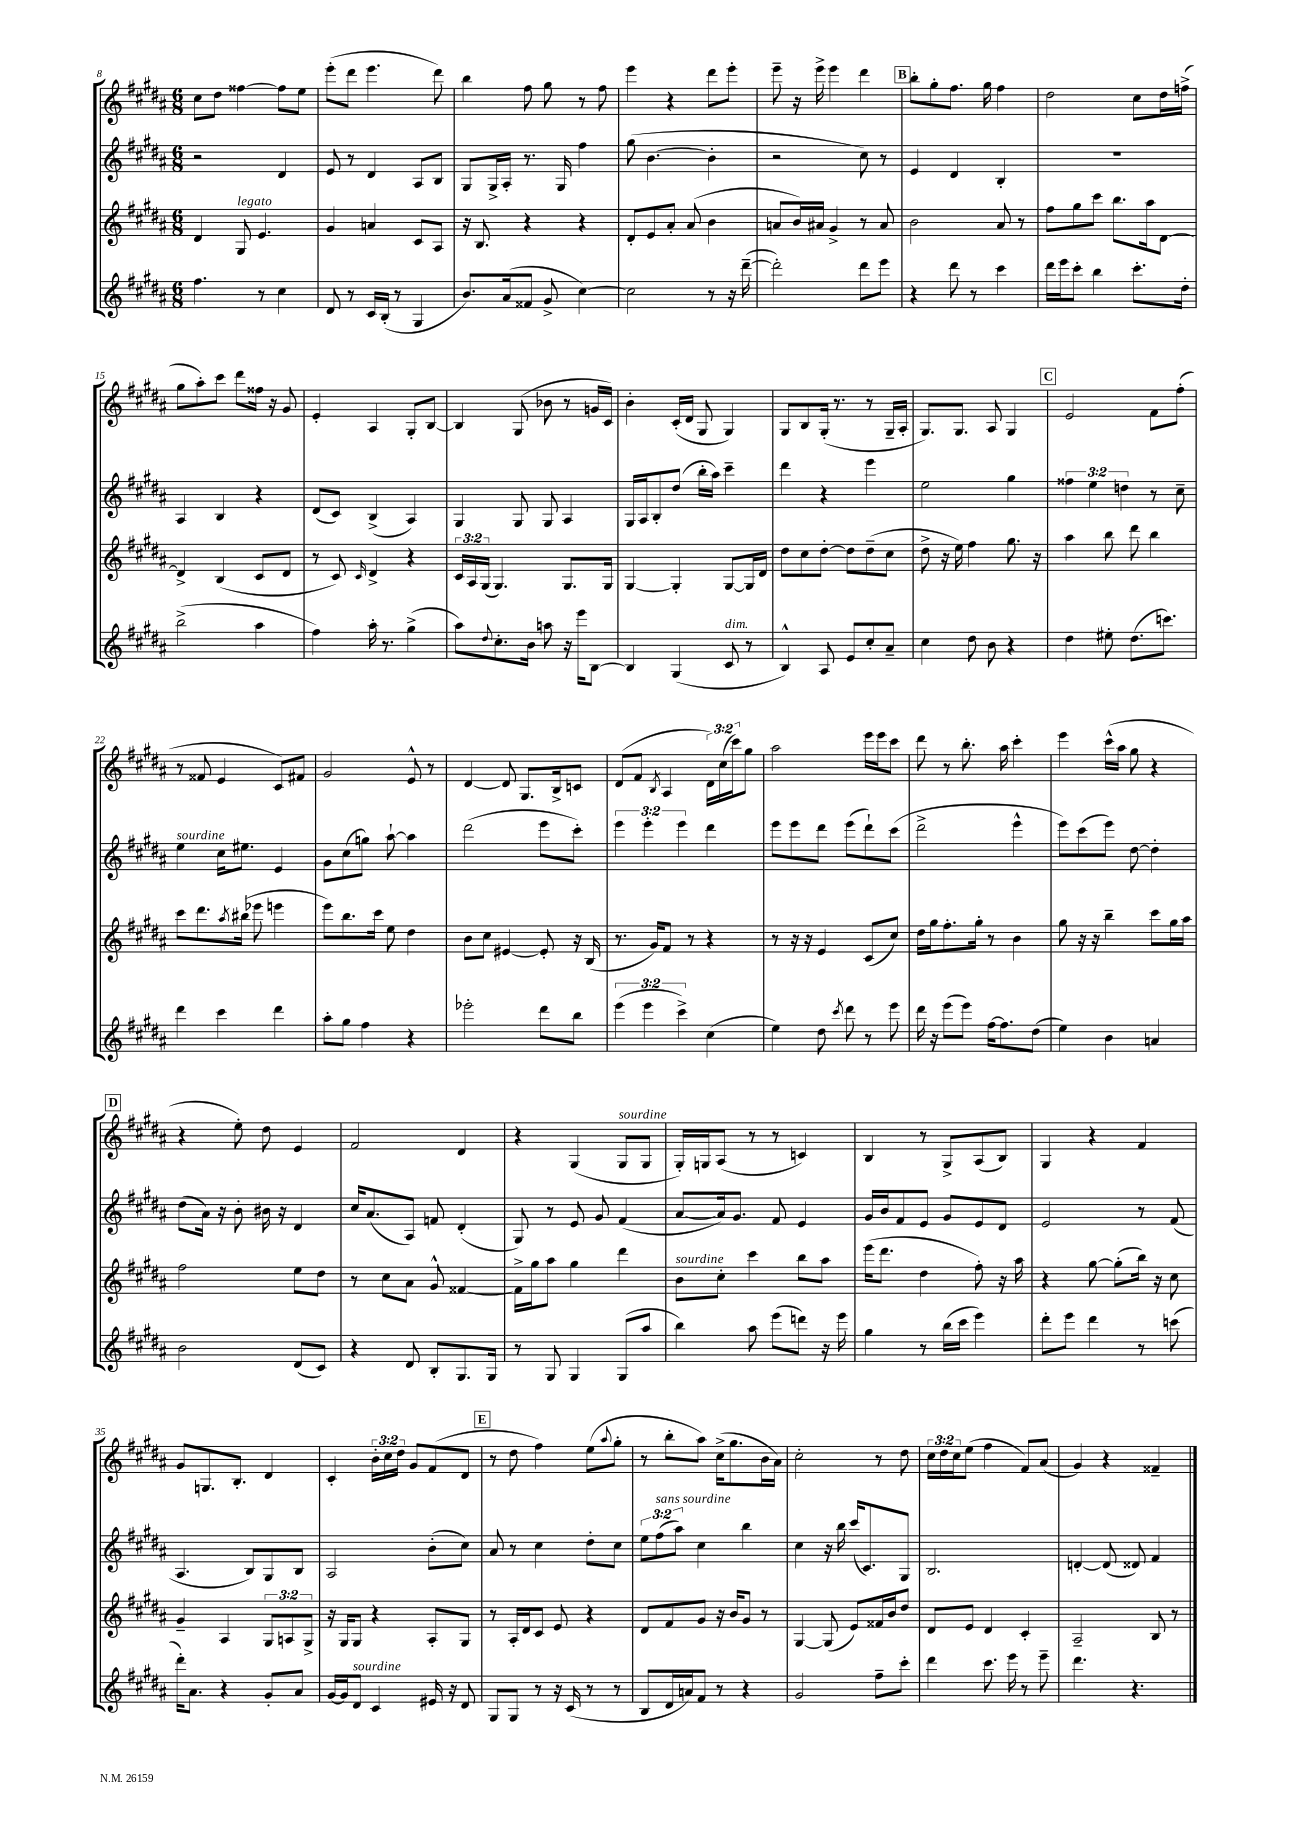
<<
\new StaffGroup <<
\new Staff = "s0" {
    \clef treble \key b \major \numericTimeSignature \time 6/8 \override Staff.TupletNumber.text = #tuplet-number::calc-fraction-text
    cis''8 dis''8 fisis''4~ fisis''8 e''8 |
    e'''8-.( dis'''8 e'''4. dis'''8) |
    b''4 fis''8 gis''8 r8 fis''8 |
    e'''4 r4 dis'''8 e'''8-. |
    e'''8-- r16 e'''16-> e'''4 dis'''4 |
    \mark \markup { \box "B" } b''8-. gis''8-. fis''8. gis''16 fis''4 |
    dis''2 cis''8 dis''16 f''16->( |
    gis''8 ais''8-.) cis'''8 dis'''8 fisis''16 r16 gis'8 |
    e'4-. ais4 gis8-. b8~ |
    b4 gis8( bes'8 r8 g'16 cis'16) |
    b'4-. cis'16-.( dis'16 gis8 gis4) |
    gis8 b8 gis16-.( r8. r8 gis16-- ais16-. |
    gis8.) gis8. ais8 gis4 |
    \mark \markup { \box "C" } e'2 fis'8 fis''8-.( |
    r8 fisis'8 e'4 cis'8) fis'8 |
    gis'2 e'8-^ r8 |
    dis'4~ dis'8 gis8. b16-> c'8 |
    dis'8( fis'8 \acciaccatura { b8 } ais4 \tuplet 3/2 { dis'16) cis''16( cis'''16) } gis''8 |
    ais''2 e'''16 e'''16 cis'''8 |
    dis'''8 r8 b''8.-. ais''16 cis'''4-. |
    e'''4 cis'''16-^( ais''16 gis''8 r4 |
    \mark \markup { \box "D" } r4 e''8-.) dis''8 e'4 |
    fis'2 dis'4 |
    r4 gis4( gis8^\markup { \italic "sourdine" } gis8 |
    gis16-.) g16 ais8( r8 r8 c'4) |
    b4 r8 gis8-> ais8( b8) |
    gis4 r4 fis'4 |
    gis'8 g8. b8.-. dis'4 |
    cis'4-. \tuplet 3/2 { b'16-. cis''16 dis''16 } gis'8 fis'8( dis'8 |
    \mark \markup { \box "E" } r8 dis''8 fis''4) e''8( \appoggiatura { ais''8 } gis''8-. |
    r8 b''8-. ais''8) cis''16->( gis''8. b'16 ais'16) |
    cis''2-. r8 dis''8 |
    \tuplet 3/2 { cis''16 dis''16 cis''16 } e''8( fis''4 fis'8) ais'8( |
    gis'4) r4 fisis'4-- \bar "|." |
}
\new Staff = "s1" {
    \clef treble \key b \major \numericTimeSignature \time 6/8 \override Staff.TupletNumber.text = #tuplet-number::calc-fraction-text
    r2 dis'4 |
    e'8 r8 dis'4 ais8 b8 |
    gis8 gis16-> ais16-. r8. gis16 fis''4 |
    gis''8( b'4.~ b'4-. |
    r2 cis''8) r8 |
    \mark \markup { \box "B" } e'4 dis'4 b4-. |
    R2. |
    ais4 b4 r4 |
    dis'8( cis'8) b4->( ais4) |
    gis4 gis8 gis8 ais4 |
    gis16 ais16 b8-. dis''8( b''16-. ais''16) cis'''4-- |
    dis'''4 r4 e'''4 |
    e''2 gis''4 |
    \mark \markup { \box "C" } \tuplet 3/2 { fisis''4 e''4 d''4 } r8 cis''8-- |
    e''4^\markup { \italic "sourdine" } cis''16 eis''8. e'4 |
    gis'8 cis''8( g''8) ais''8~-! ais''4 |
    dis'''2( e'''8 cis'''8-.) |
    \tuplet 3/2 { e'''4 e'''4-. e'''4 } dis'''4 |
    e'''8 e'''8 dis'''8 e'''8( dis'''8-!) cis'''8( |
    dis'''2-> e'''4-^ |
    e'''8) cis'''8( e'''8) dis''8~ dis''4-. |
    \mark \markup { \box "D" } dis''8( ais'16) r16 b'8-. bis'16 r16 dis'4 |
    cis''16 ais'8.( ais8) f'8 dis'4-.( |
    gis8) r8 e'8 gis'8 fis'4( |
    ais'8~ ais'16) gis'8. fis'8 e'4 |
    gis'16 b'16 fis'8 e'8 gis'8 e'8 dis'8 |
    e'2 r8 fis'8( |
    ais4. b8) gis8 b8 |
    ais2 b'8-.( cis''8) |
    \mark \markup { \box "E" } ais'8 r8 cis''4 dis''8-. cis''8 |
    \tuplet 3/2 { e''8 fis''8^\markup { \italic "sans sourdine" }( ais''8) } cis''4 b''4 |
    cis''4 r16 b''16 cis'''16( cis'8.) gis8 |
    b2. |
    d'4~-. d'8( disis'8) fis'4 \bar "|." |
}
\new Staff = "s2" {
    \clef treble \key b \major \numericTimeSignature \time 6/8 \override Staff.TupletNumber.text = #tuplet-number::calc-fraction-text
    dis'4 gis8^\markup { \italic "legato" } e'4. |
    gis'4 a'4 cis'8 ais8 |
    r16 b8. r4 r4 |
    dis'8-. e'8 ais'8-. ais'8( b'4 |
    a'8 b'16) ais'16 gis'4-> r8 ais'8 |
    \mark \markup { \box "B" } b'2 ais'8 r8 |
    fis''8 gis''8 cis'''8 b''8. ais''16 dis'8~ |
    dis'4-> b4( cis'8 dis'8 |
    r8 cis'8) \grace { cis'16 } dis'4-> r4 |
    \tuplet 3/2 { cis'16 ais16 gis16( } gis4.) gis8. gis16 |
    gis4~ gis4-. gis8~ gis16 dis'16 |
    dis''8 cis''8 dis''8~-. dis''8 dis''8--( cis''8 |
    dis''8-> r16 e''16) fis''4 gis''8. r16 |
    \mark \markup { \box "C" } ais''4 b''8 dis'''8 b''4 |
    cis'''8 dis'''8. \acciaccatura { ais''8 } bis''16( ees'''8 e'''4 |
    e'''8) b''8. cis'''16 e''8 dis''4 |
    b'8 cis''8 eis'4~ eis'8-. r16 b16( |
    r8. gis'16) fis'8 r8 r4 |
    r8 r16 r16 e'4 cis'8( cis''8) |
    dis''16 gis''16 fis''8.-. gis''16-. r8 b'4 |
    gis''8 r16 r16 b''4-- cis'''8 gis''16 ais''16 |
    \mark \markup { \box "D" } fis''2 e''8 dis''8 |
    r8 cis''8 ais'8 gis'8-^ fisis'4~ |
    fisis'16-> gis''16 ais''8 gis''4 dis'''4 |
    b'8^\markup { \italic "sourdine" } cis''8-. cis'''4 b''8 ais''8 |
    e'''16( dis'''8. dis''4 fis''8-.) r16 ais''16 |
    r4 gis''8~ gis''8-.( b''16) r16 cis''8 |
    gis'4-- ais4 \tuplet 3/2 { gis8 a8 gis8-> } |
    r16 gis16 gis8 r4 ais8-. gis8 |
    \mark \markup { \box "E" } r8 ais16-. dis'16 cis'8 e'8 r4 |
    dis'8 fis'8 gis'8 r16 b'16 gis'8 r8 |
    gis4~ gis8( e'8) fisis'16 b'16 dis''8 |
    dis'8 e'8 dis'4 cis'4-. |
    ais2-- b8 r8 \bar "|." |
}
\new Staff = "s3" {
    \clef treble \key b \major \numericTimeSignature \time 6/8 \override Staff.TupletNumber.text = #tuplet-number::calc-fraction-text
    fis''4. r8 cis''4 |
    dis'8 r8 cis'16 b16-.( r8 gis4 |
    b'8.) ais'16( fisis'8 gis'8-> cis''4~) |
    cis''2 r8 r16 dis'''16~--( |
    dis'''2-.) dis'''8 e'''8 |
    \mark \markup { \box "B" } r4 dis'''8 r8 cis'''4 |
    dis'''16 e'''16 cis'''8-. b''4 cis'''8.-. dis''16-. |
    b''2->( ais''4 |
    fis''4) ais''16-. r8. gis''4->( |
    ais''8) \appoggiatura { dis''8 } cis''8.-. b'16 a''8 r16 e'''16 b8~ |
    b4 gis4( cis'8^\markup { \italic "dim." } r8 |
    b4-^) ais8 e'8 cis''8-. ais'8-- |
    cis''4 dis''8 b'8 r4 |
    \mark \markup { \box "C" } dis''4 eis''8-. dis''8.( c'''8.) |
    dis'''4 cis'''4 dis'''4 |
    ais''8-. gis''8 fis''4 r4 |
    ees'''2-. dis'''8 b''8 |
    \tuplet 3/2 { e'''4( e'''4 cis'''4->) } cis''4( |
    e''4) dis''8 \acciaccatura { cis'''8 } dis'''8 r8 e'''8 |
    dis'''16 r16 e'''8( e'''8) fis''16~ fis''8. dis''8( |
    e''4) b'4 a'4 |
    \mark \markup { \box "D" } b'2 dis'8( cis'8) |
    r4 dis'8 b8-. gis8. gis16 |
    r8 gis8 gis4 gis8( ais''8 |
    b''4) ais''8 e'''8( d'''8) r16 e'''16 |
    gis''4 r8 b''16( cis'''16 e'''4) |
    dis'''8-. e'''8 dis'''4 r8 c'''8( |
    dis'''16-.) ais'8. r4 gis'8-. ais'8 |
    gis'16~ gis'16 dis'8^\markup { \italic "sourdine" } cis'4 eis'16 r16 dis'8 |
    \mark \markup { \box "E" } gis8 gis8 r8 r16 cis'16( r8 r8 |
    b8 dis'16 a'16) fis'8 r8 r4 |
    gis'2 fis''8-- cis'''8-. |
    dis'''4 cis'''8. e'''16 r8 e'''8-- |
    dis'''4. r4. \bar "|." |
}
>>
>>
\layout { \context { \Score currentBarNumber = #8 } }
